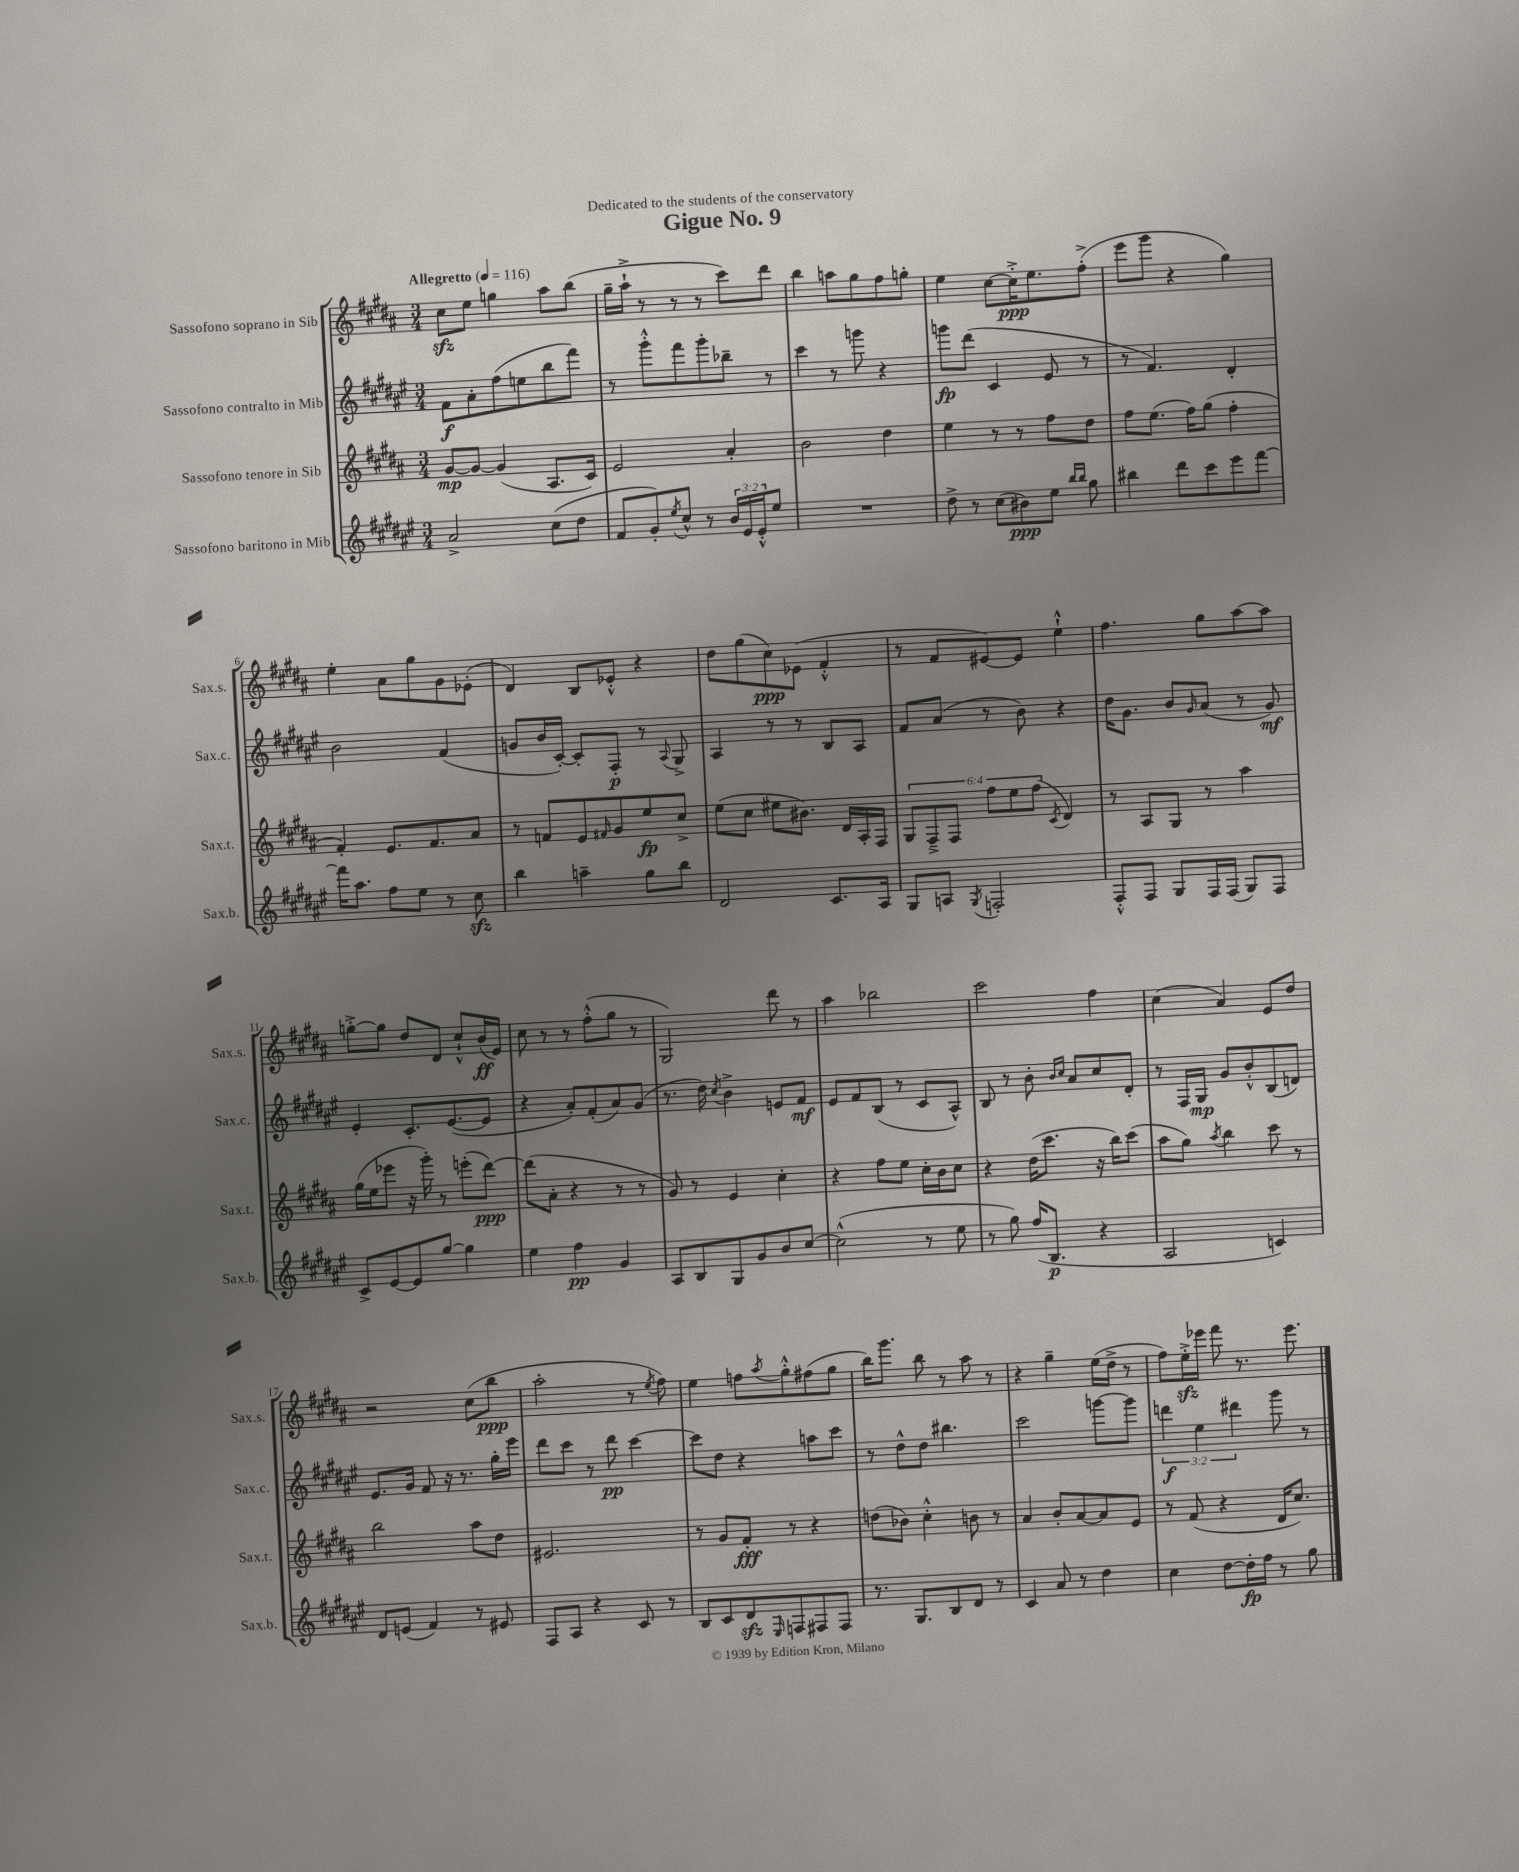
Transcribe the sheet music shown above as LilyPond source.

\header { title = "Gigue No. 9" dedication = "Dedicated to the students of the conservatory" }
<<
\new StaffGroup <<
\new Staff = "s0" \with { instrumentName = "Sassofono soprano in Sib" shortInstrumentName = "Sax.s." } {
    \clef treble \key b \major \numericTimeSignature \time 3/4 \tempo "Allegretto" 4 = 116
    cis''8\sfz e''8 g''4 ais''8 b''8( |
    gis''16-- ais''16-!-> r8 r8 r8 cis'''8) dis'''8 |
    b''4 a''8 gis''8 fis''8 g''8-. |
    e''4 cis''8~ cis''16-.->\ppp e''8. fis''8-.->( |
    e'''8 gis'''8 r4 gis''4) |
    e''4-. ais'8 gis''8 gis'8 ees'8-.( |
    dis'4) b8 ees'8-.-^ r4 |
    dis''8 gis''8( cis''8\ppp) ees'8( fis'4-.-^ |
    r8 fis'8 eis'8~) eis'8 e''4-!-^ |
    fis''4. gis''8 ais''8~ ais''8 |
    g''8~-.-> g''8 dis''8 dis'8 cis''8-!-^ b'16\ff( e'16) |
    cis''8 r8 r8 fis''8-.-^( gis''8 r8 |
    gis2) dis'''8 r8 |
    ais''4 bes''2 |
    cis'''2 fis''4 |
    cis''4( ais'4) e'8 dis''8 |
    r2 cis''8( b''8\ppp |
    ais''2-. r8 \acciaccatura { e''8 } fis''8) |
    e''4 f''8 \acciaccatura { ais''8 } gis''8-.-^ fis''8( gis''8 |
    b''16) gis'''8. b''8 r8 ais''8 r8 |
    r4 gis''4-- e''16( dis''16-> r8 |
    fis''8) e''16-.->\sfz ees'''16 fis'''8 r8. ees'''8. \bar "|." |
}
\new Staff = "s1" \with { instrumentName = "Sassofono contralto in Mib" shortInstrumentName = "Sax.c." } {
    \clef treble \key fis \major \numericTimeSignature \time 3/4 \override Staff.TupletNumber.text = #tuplet-number::calc-fraction-text
    fis'8\f ais'8-. fis''8( e''8 b''8 fis'''8) |
    r8 gis'''8-.-^ fis'''8 gis'''8-. bes''8-- r8 |
    cis'''4 r8 g'''8 r4 |
    g'''8\fp dis'''8( cis'4 eis'8 r8 |
    r8 fis'4.) dis'4-. |
    b'2 fis'4( |
    g'8 b'16 cis'16~-.) cis'8-. fis8-.\p r8 \appoggiatura { ais8 } gis8-> |
    ais4 r8 r8 b8 ais8 |
    fis'8 ais'8( r8 b'8) r4 |
    dis''16 gis'8. b'8 \grace { gis'16 } ais'8( r8 gis'8\mf) |
    eis'4-. cis'8.-. eis'8.~( eis'8 |
    r4 ais'8-.) fis'8-.( ais'8) gis'8( |
    r8. dis''16) \acciaccatura { cis''8 } b'4-> e'8 fis'8\mf |
    eis'8 fis'8 b8( r8 cis'8 ais8-^) |
    b8 r8 b'8-. \grace { b'16 cis''16 } ais'8 cis''8 dis'8-. |
    r8 fis16 gis16\mp gis'8 b'8-.-^ b8( d'8) |
    eis'8. gis'16 fis'8 r16 r8. gis''16-. eis'''16 |
    dis'''8 cis'''8 r8 dis'''8\pp cis'''4~ |
    cis'''8 dis''8 r4 a''8 cis'''8 |
    r8 dis''8-^ dis''8 bis''4. |
    cis'''2 g'''8~ g'''8 |
    \tuplet 3/2 { d'''4\f eis''4 dis'''4 } gis'''8 r8 \bar "|." |
}
\new Staff = "s2" \with { instrumentName = "Sassofono tenore in Sib" shortInstrumentName = "Sax.t." } {
    \clef treble \key b \major \numericTimeSignature \time 3/4 \override Staff.TupletNumber.text = #tuplet-number::calc-fraction-text
    gis'8~\mp gis'8~ gis'4( ais8. cis'16) |
    e'2 ais'4-. |
    b'2 dis''4 |
    e''4 r8 r8 fis''8 dis''8 |
    fis''8 e''8.( fis''16) gis''8( fis''4-. |
    fis'4-.) e'8. fis'8. ais'8 |
    r8 f'8 e'8 \grace { fis'16 } gis'8 e''8\fp cis''8-> |
    e''8( cis''8 eis''8 bis'8.) dis'16 ais16-. fis16 |
    \tuplet 6/4 { gis8 fis8---> fis8 fis''8 e''8 fis''8( } \acciaccatura { cis'8 } dis'4) |
    r8 ais8 gis8 r8 ais''4 |
    gis''16( e''16 ees'''8 r16 gis'''16-.) r8 e'''8-.( dis'''8~\ppp) |
    dis'''8( ais'8-. r4 r8 r8 |
    gis'8) r8 e'4 cis''4-. |
    r4 fis''8 e''8 cis''16-. b'16 cis''8 |
    r4 dis''16( cis'''8. r16 b''16) cis'''8( |
    ais''8 gis''8) \acciaccatura { ais''8 } b''4 cis'''8 r8 |
    b''2 ais''8 dis''8 |
    eis'2. |
    r8 gis'8 fis'8-.\fff r8 r4 |
    d''8( bes'8) cis''4-.-^ b'8 r8 |
    ais'4 b'8-. ais'8~ ais'8 e'8 |
    r8 fis'8( r4 dis'16 cis''8.) \bar "|." |
}
\new Staff = "s3" \with { instrumentName = "Sassofono baritono in Mib" shortInstrumentName = "Sax.b." } {
    \clef treble \key fis \major \numericTimeSignature \time 3/4 \override Staff.TupletNumber.text = #tuplet-number::calc-fraction-text
    ais'2-> cis''8( dis''8 |
    fis'8 gis'8-.) \acciaccatura { eis''8 } cis''8-^ r8 \tuplet 3/2 { b'16 eis'16 eis'16-.-^ } eis''8 |
    R2. |
    dis''8-> r8 cis''8( bis'8\ppp) eis''8 \grace { b''16 b''16 } gis''8 |
    bis''4 dis'''8 cis'''8 eis'''8 fis'''8~ |
    fis'''16 ais''8. fis''8 eis''8 r8 cis''8\sfz |
    b''4 a''4-- gis''8 b''8 |
    dis'2 cis'8. ais16 |
    gis8 a8 \acciaccatura { gis8 } f2-. |
    fis8-.-^ fis8 gis8 fis16 fis16( gis8) fis8 |
    cis'8-> eis'8~ eis'8 gis''8~ gis''4 |
    eis''4 fis''4\pp gis'4 |
    ais8 b8 gis8 gis'8 b'8 cis''8~ |
    cis''2-^( r8 eis''8 |
    r8 gis''8) fis''16( b8.\p r4 |
    ais2 c'4) |
    dis'8 e'8( fis'4) r8 eis'8 |
    fis8 ais8 r4 cis'8 r8 |
    b8 cis'8 dis'8\sfz \grace { eis16 } f8 fis8 fis8 |
    r8. gis8. b8 dis'8 r8 |
    cis'4 ais'8 r8 dis''4 |
    cis''4 dis''8~ dis''16-.\fp fis''16 r8 gis''8 \bar "|." |
}
>>
>>
